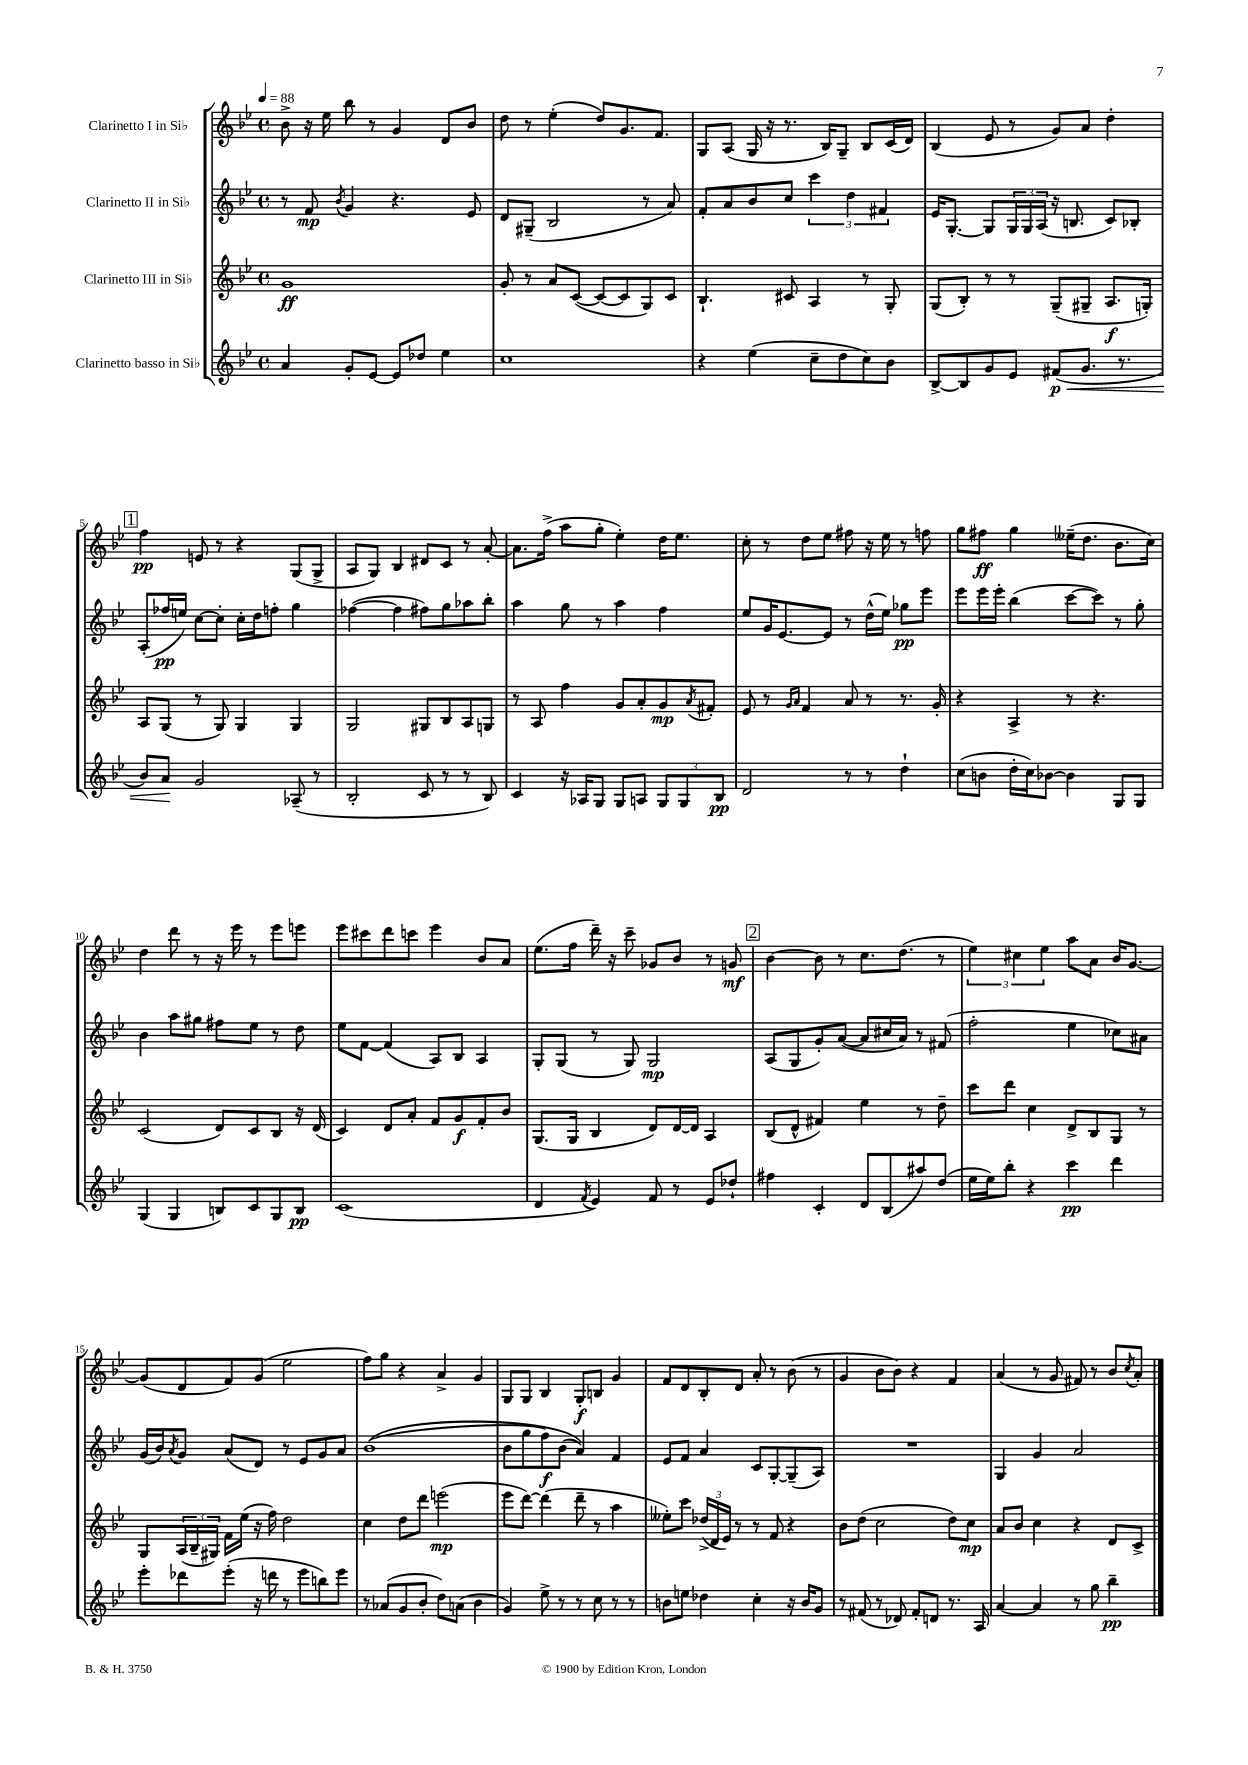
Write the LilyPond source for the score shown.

<<
\new StaffGroup <<
\new Staff = "s0" \with { instrumentName = "Clarinetto I in Sib" } {
    \clef treble \key bes \major \defaultTimeSignature \time 4/4 \tempo 4 = 88
    bes'8-> r16 ees''16 bes''8 r8 g'4 d'8 bes'8 |
    d''8 r8 ees''4-.( d''8) g'8. f'8. |
    g8 a8( g16 r16 r8. bes16) g8-- bes8 c'16( d'16) |
    bes4( ees'8 r8 g'8) a'8 d''4-. |
    \mark \markup { \box "1" } f''4\pp e'8 r8 r4 g8( g8-> |
    a8 g8) bes4 dis'8 c'8 r8 a'8~-. |
    a'8. f''16->( a''8 g''8-. ees''4-.) d''16 ees''8. |
    c''8-. r8 d''8 ees''8 fis''8 r16 ees''16 r8 f''8 |
    g''8 fis''8\ff g''4 eeses''16--( d''8. bes'8. c''16) |
    d''4 d'''8 r8 r16 ees'''16 r8 ees'''8 e'''8 |
    ees'''8 cis'''8 d'''8 c'''8 ees'''4 bes'8 a'8 |
    ees''8.( f''16 d'''16--) r16 c'''8-- ges'8 bes'8 r8 g'8\mf |
    \mark \markup { \box "2" } bes'4~ bes'8 r8 c''8. d''8.( r8 |
    \tuplet 3/2 { ees''4) cis''4 ees''4 } a''8 a'8 bes'16 g'8.~ |
    g'8( d'8 f'8) g'8( ees''2 |
    f''8) g''8 r4 a'4-> g'4 |
    g8 g8 bes4 g8-.\f b8 g'4 |
    f'8 d'8 bes8-. d'8 a'8-. r8 bes'8( r8 |
    g'4 bes'8 bes'8) r4 f'4 |
    a'4( r8 g'8 fis'8) r8 bes'8 \acciaccatura { c''8 } a'8-. \bar "|." |
}
\new Staff = "s1" \with { instrumentName = "Clarinetto II in Sib" } {
    \clef treble \key bes \major \defaultTimeSignature \time 4/4
    r8 f'8\mp \acciaccatura { bes'8 } g'4 r4. ees'8 |
    d'8 gis8--( bes2 r8 a'8) |
    f'8-. a'8 bes'8 c''8 \tuplet 3/2 { c'''4 d''4 fis'4 } |
    ees'16 g8.~-. g8 \tuplet 3/2 { g16 g16 a16( } r16 b8. c'8) bes8-. |
    \mark \markup { \box "1" } a8-.( fes''16\pp e''16) c''8~ c''8-. c''16-. d''16 f''8-. g''4 |
    fes''4~( fes''4 fis''8) g''8 aes''8 bes''8-. |
    a''4 g''8 r8 a''4 f''4 |
    ees''8 g'16 ees'8.~ ees'8 r8 d''16-^( ees''16) ges''8\pp ees'''8 |
    ees'''8 ees'''16 ees'''16-. bes''4( c'''8~ c'''8) r8 g''8-. |
    bes'4 a''8 gis''8 fis''8 ees''8 r8 d''8 |
    ees''8 f'8~ f'4( a8) bes8 a4 |
    g8-. g8( r8 g8) g2\mp |
    \mark \markup { \box "2" } a8( g8 g'8-.) a'8~( a'8 cis''16 a'16) r8 fis'8( |
    f''2-. ees''4 ces''8) ais'8 |
    g'16( bes'16) \acciaccatura { a'8 } g'8 a'8( d'8) r8 ees'8 g'8 a'8 |
    bes'1(\( |
    bes'8 g''8 f''8\f) bes'8( a'4)\) f'4 |
    ees'8 f'8 a'4 c'8 g8~-. g8--( a8) |
    R1 |
    g4 g'4 a'2 \bar "|." |
}
\new Staff = "s2" \with { instrumentName = "Clarinetto III in Sib" } {
    \clef treble \key bes \major \defaultTimeSignature \time 4/4
    g'1\ff |
    g'8-. r8 a'8 c'8~( c'8~ c'8 g8) c'8 |
    bes4.-! cis'8 a4 r8 g8-. |
    g8( bes8-.) r8 r8 g8--( gis8-- a8.\f g16-.) |
    \mark \markup { \box "1" } a8 g8( r8 g8) g4 g4 |
    g2 gis8 bes8 a8 g8 |
    r8 a8 f''4 g'8 a'8-. g'8\mp \acciaccatura { a'8 } fis'8-. |
    ees'8 r8 \grace { g'16 a'16 } f'4 a'8 r8 r8. g'16-. |
    r4 a4-> r8 r4. |
    c'2( d'8) c'8 bes8 r16 d'16( |
    c'4) d'8 a'8-. f'8 g'8\f f'8-. bes'8 |
    g8.( g16 bes4 d'8) d'16~ d'16 a4 |
    \mark \markup { \box "2" } bes8( d'8-^ fis'4) ees''4 r8 d''8-- |
    c'''8 d'''8 c''4 d'8-> bes8 g8 r8 |
    g8 \tuplet 3/2 { a16( bes16-- gis16) } f'16 ees''16( r16 f''16) d''2 |
    c''4 d''8 d'''8 e'''2\mp( |
    ees'''8 d'''8~) d'''4( d'''8-- r8 a''4 |
    eeses''8-.) c'''8 \tuplet 3/2 { des''16->( d'16 ees'16) } r8 r8 f'8 r4 |
    bes'8 d''8( c''2 d''8) c''8\mp |
    a'8 bes'8 c''4 r4 d'8 c'8-> \bar "|." |
}
\new Staff = "s3" \with { instrumentName = "Clarinetto basso in Sib" } {
    \clef treble \key bes \major \defaultTimeSignature \time 4/4
    a'4 g'8-. ees'8~ ees'8 des''8 ees''4 |
    c''1 |
    r4 ees''4( c''8-- d''8 c''8) bes'8 |
    bes8~-> bes8 g'8 ees'8 fis'8\p\<( g'8. r8. |
    \mark \markup { \box "1" } bes'8) a'8\! g'2 aes8--( r8 |
    bes2-. c'8 r8 r8 bes8) |
    c'4 r16 aes16 g8 g8 a8 \tuplet 3/2 { g8 g8 bes8\pp } |
    d'2 r8 r8 d''4-! |
    c''8( b'8 d''16-. c''16) bes'8~ bes'4 g8 g8 |
    g4( g4 b8) c'8 g8 b8\pp |
    c'1( |
    d'4 \acciaccatura { f'8 } ees'4) f'8 r8 ees'8 des''8-! |
    \mark \markup { \box "2" } fis''4 c'4-. d'8 bes8( ais''8) d''8( |
    ees''16 ees''16) bes''8-. r4 c'''4\pp d'''4 |
    ees'''8-. des'''8 ees'''8-.( r16 d'''16 r8 ees'''8 b''8) ees'''8 |
    r8 aes'8( g'8 bes'8-. d''8) a'8( bes'4 |
    g'4) ees''8-> r8 r8 c''8 r8 r8 |
    b'8 e''8 des''4 c''4-. r16 b'16 g'8 |
    r8 fis'8( r8 des'8) fis'8-. d'8 r8. a16 |
    a'4~ a'4 r8 g''8 bes''4--\pp \bar "|." |
}
>>
>>
